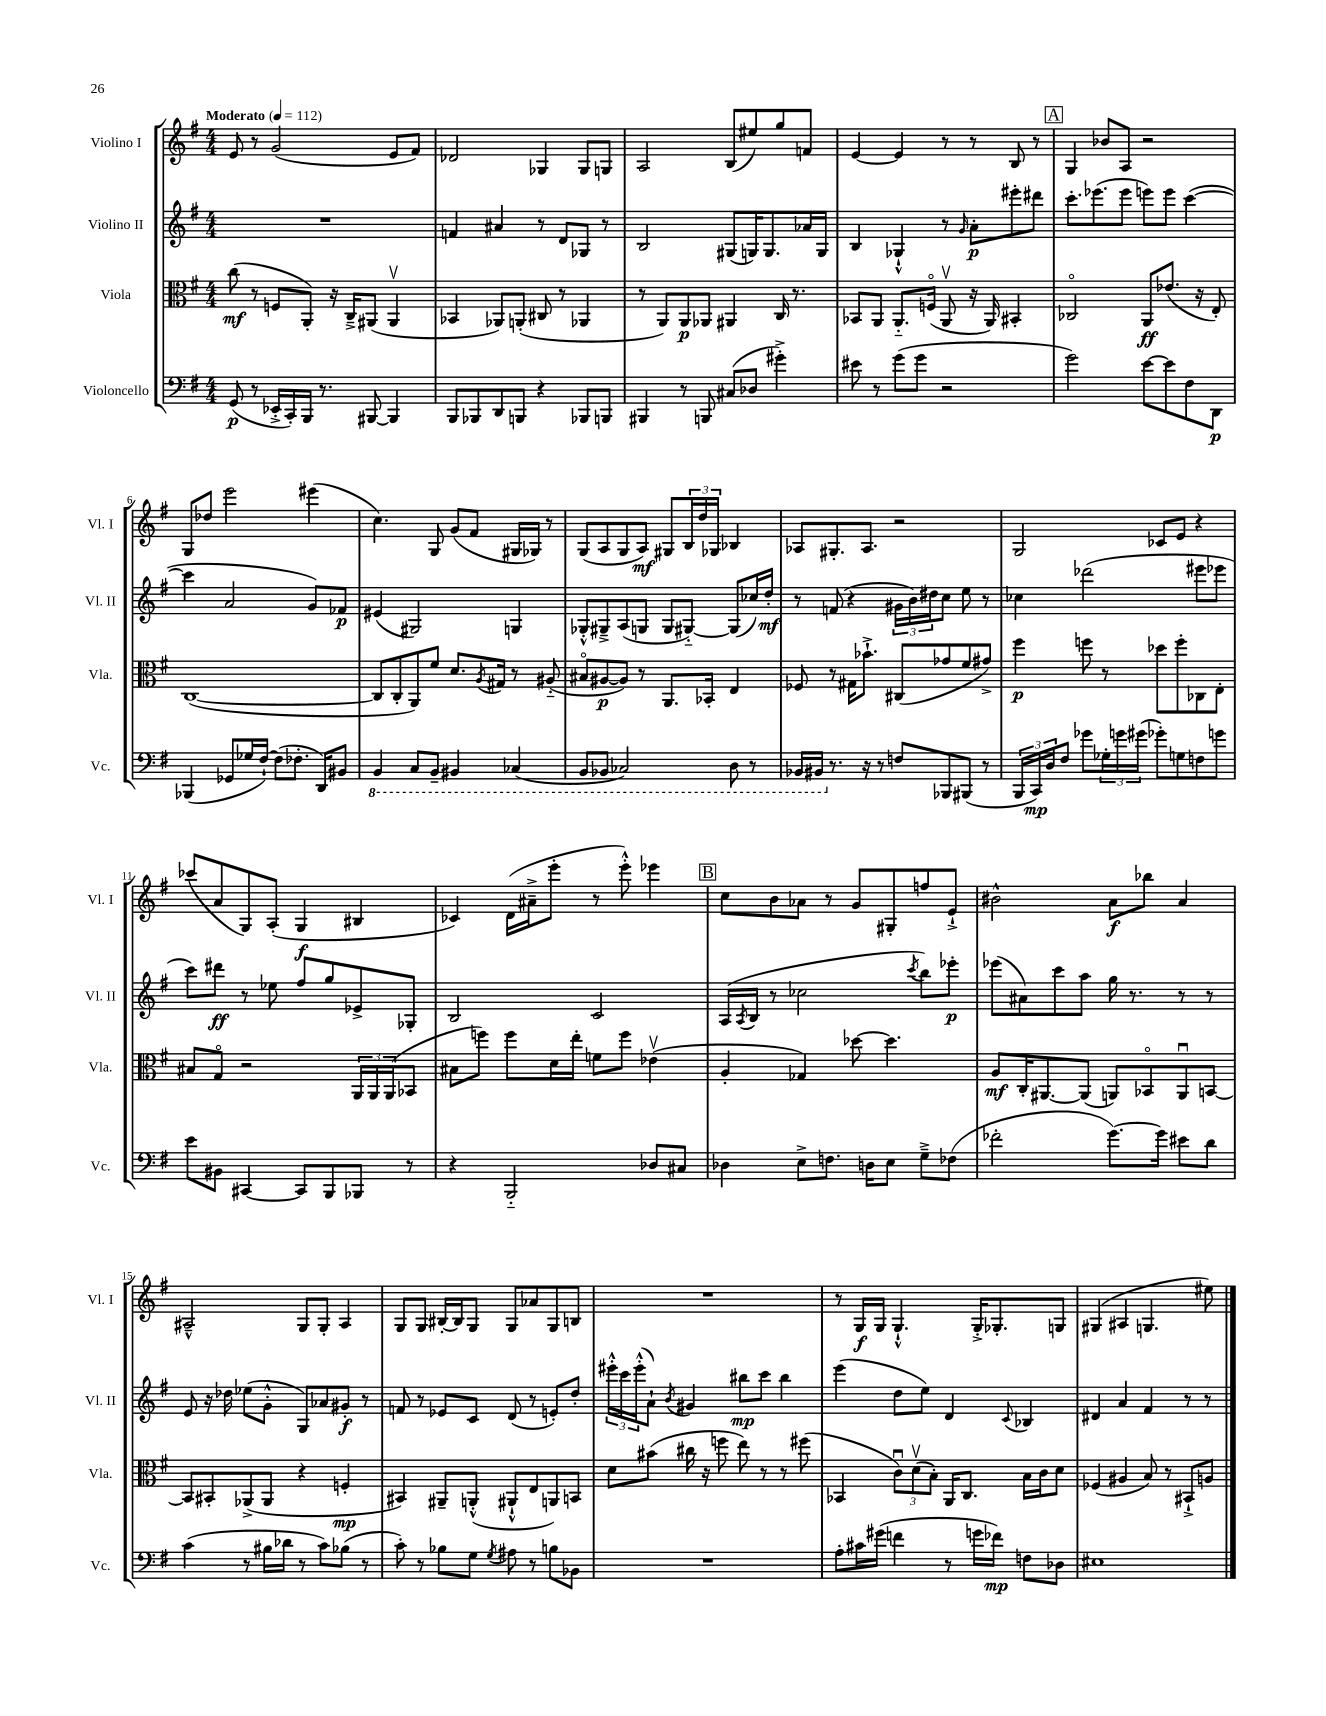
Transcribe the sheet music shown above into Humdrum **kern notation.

**kern	**kern	**kern	**kern
*staff4	*staff3	*staff2	*staff1
*clefF4	*clefC3	*clefG2	*clefG2
*k[f#]	*k[f#]	*k[f#]	*k[f#]
*M4/4	*M4/4	*M4/4	*M4/4
*MM112	*MM112	*MM112	*MM112
(8GG	(8cc	1r	8e
8r	8r	.	8r
16EE-'^	8F	.	(2g
16CC')	.	.	.
16BBB	8AA')	.	.
8.r	.	.	.
.	16r	.	.
.	16C~^	.	.
[8BBB#	(8AA#	.	.
4BBB#]	4AA#v	.	8e
.	.	.	8f#)
=	=	=	=
8BBB	4BB-	4f	2d-
8BBB-	.	.	.
8DD	8AA-)	4a#	.
8BBB	(8AA'	.	.
4r	8C#	8r	4G-
.	8r	8d	.
8BBB-	4AA-	8G-	8G-
8BBB	.	8r	8G
=	=	=	=
4BBB#	8r	2B	2A
.	8AA)	.	.
8r	8AA	.	.
8BBB	8AA-	.	.
(8C#	4AA#	(8G#	(8B
8D-	.	16G)	8ee#)
.	.	8.G	.
4g#'^)	16C	.	8gg
.	8.r	.	.
.	.	16a-	8f
.	.	16G	.
=	=	=	=
8e#	8BB-	4B	[4e
8r	8AA	.	.
(8g	8.AA'~	4G-`^^	4e]
8g	.	.	.
.	(16Fo	.	.
2r	8AAv	8r	8r
.	.	16qqg	.
.	16r	8a'	8r
.	16AA)	.	.
.	4BB#'	8eee#'	8B
.	.	8ddd#	8r
=	=	=	=
2g)	2C-o	8.ccc'	4G
.	.	(8.eee-	.
.	.	.	8b-
.	.	8eee-	8A
[8e	8AA	8eee)	2r
8e]	(8.e-	8eee	.
8F#	.	([4ccc	.
.	16r	.	.
8DD	8E')	.	.
=	=	=	=
(4BBB-	([1C	4ccc]	8G
.	.	.	8dd-
8GG-	.	2a	2eee
16G-	.	.	.
[16F#`)	.	.	.
(8F#]	.	.	.
8.F-'	.	.	.
.	.	8g)	(4eee#
16DD)	.	.	.
8BB#	.	8f-	.
=	=	=	=
4BBB	8C]	(4e#	4.cc)
.	8C'	.	.
8CC	8AA)	2G#)	.
8BBB~	8f#	.	8G
4BBB#	8.d	.	(8g
.	.	.	8f#
.	8qA	.	.
.	16G#	.	.
(4CC-	8r	4G	16G#
.	.	.	16G-)
.	(8A#'~	.	8r
=	=	=	=
8BBB	8B#o	8G-'^^	(8G
8BBB-	[8A#	8G#~^	8A
2CC-)	8A#])	(8A	8G
.	8r	8G	8A)
.	8.AA	8G	8G#
.	.	[8G#'~)	24B
.	.	.	24dd
.	16BB-'	.	.
.	.	.	24G-
8DD	4E	(8G#]	4B-
8r	.	16cc-)	.
.	.	16dd'	.
=	=	=	=
16BBB-	8F-	8r	8A-
16BBB#	.	.	.
8.r	8r	(8f	8.G#'
.	16G#	4r	.
16r	8.b-`^	.	8.A-
8r	.	.	.
8F	(8C#	24g#	2r
.	.	24b)	.
.	.	24dd#	.
8BBB-	8g-	8cc	.
(8BBB#	8f#	8ee	.
8r	8g#^)	8r	.
=	=	=	=
24BBB	4ff#	4cc-	2G
24CC)	.	.	.
24D	.	.	.
8F#	.	.	.
8g-	8ff	(2ddd-	.
24G-'	8r	.	.
24g	.	.	.
(24g#	.	.	.
8g-')	8dd-	.	8c-
8G	8ff'	.	8e
8F	8C-	8eee#	4r
8g	8E'	8eee-	.
=	=	=	=
8e	8B#	8ccc)	(8ccc-
8BB#	8Go	8ddd#	8a
[4CC#	2r	8r	8G)
.	.	8ee-	(8A'
8CC#]	.	8ff#	4G
8BBB	.	8gg	.
8BBB-	24AA	8e-^	4B#
.	24AA	.	.
.	(24AA	.	.
8r	8BB-	8G-'	.
=	=	=	=
4r	8B#	2B	4c-)
.	8ff)	.	.
2BBB'~	8ff	.	(16d
.	.	.	16a#~^
.	16d	.	8eee'
.	16ee'	.	.
.	8f	2c	8r
.	8ff	.	8eee'^^)
8D-	(4e-v	.	4eee-
8C#	.	.	.
=	=	=	=
4D-	4A'	(16A	8cc
.	.	8qA	.
.	.	16B	.
.	.	8r	8b
8E^	4G-)	2cc-	8a-
8.F	.	.	8r
.	[8dd-	.	8g
16D	.	.	.
8E	4.dd-]	.	8G#'
.	.	8qccc	.
8G~^	.	8bb)	8ff
(8F-	.	8eee-'	8e`^
=	=	=	=
2f-'	8A	(8eee-	2b#^^
.	16C'	8a#)	.
.	[8.AA#	.	.
.	.	8ccc	.
.	(8AA#]	8aa	.
[8.g)	8AA)	16gg	8a
.	.	8.r	.
.	8BB-o	.	8bb-
16g]	.	.	.
8e#	8AAu	8r	4a
8d	[8BB	8r	.
=	=	=	=
(4c	8BB]	8e	2A#~^^
.	8BB#'	16r	.
.	.	16dd-	.
8r	(8AA-^	(8ee-	.
16B#	8AA-	8g'^^	.
16d-	.	.	.
8r	4r	8G)	8G
8c)	.	8a-	8G'
(8B-	4F'	8g#'	4A#
8r	.	8r	.
=	=	=	=
8c')	4BB#)	8f	8G
8r	.	8r	8G
8B-	8AA#~	8e-	[16B#'
.	.	.	16B#]
8G	(8AA'^^	8c	8G
8qG	.	.	.
8A#	8AA#`^^	(8d	8G
8r	8E	8r	8a-
8B	8AA)	8e')	8G
8BB-	8BB	8dd'	8B
=	=	=	=
1r	8d	24eee#'^^	1r
.	.	24ccc	.
.	.	(24eee#'^^	.
.	(8b#	8a`)	.
.	.	8qb	.
.	16cc#	4g#	.
.	16r	.	.
.	8ff	.	.
.	8ee)	8bb#	.
.	8r	8ccc	.
.	8r	4bb#	.
.	(8ff#	.	.
=	=	=	=
8A'	4BB-	(4eee	8r
16c#	.	.	16G
(16g#	.	.	16G
4f	12cu)	8dd	4.G`^^
.	(12dv	.	.
.	.	8ee)	.
.	12B')	.	.
8r	16AA	4d	.
.	8.C	.	.
16g	.	.	16G'^
16f-)	.	.	8.G-'
.	.	8qqc	.
8F	16B	4B-	.
.	16c	.	.
8D-	8d	.	8G
=	=	=	=
1E#	(4F-	4d#	(4G#
.	4A#	4a	4A#
.	8B)	4f#	4.G
.	8r	.	.
.	8BB#`^	8r	.
.	8A	8r	8ee#)
==	==	==	==
*-	*-	*-	*-
